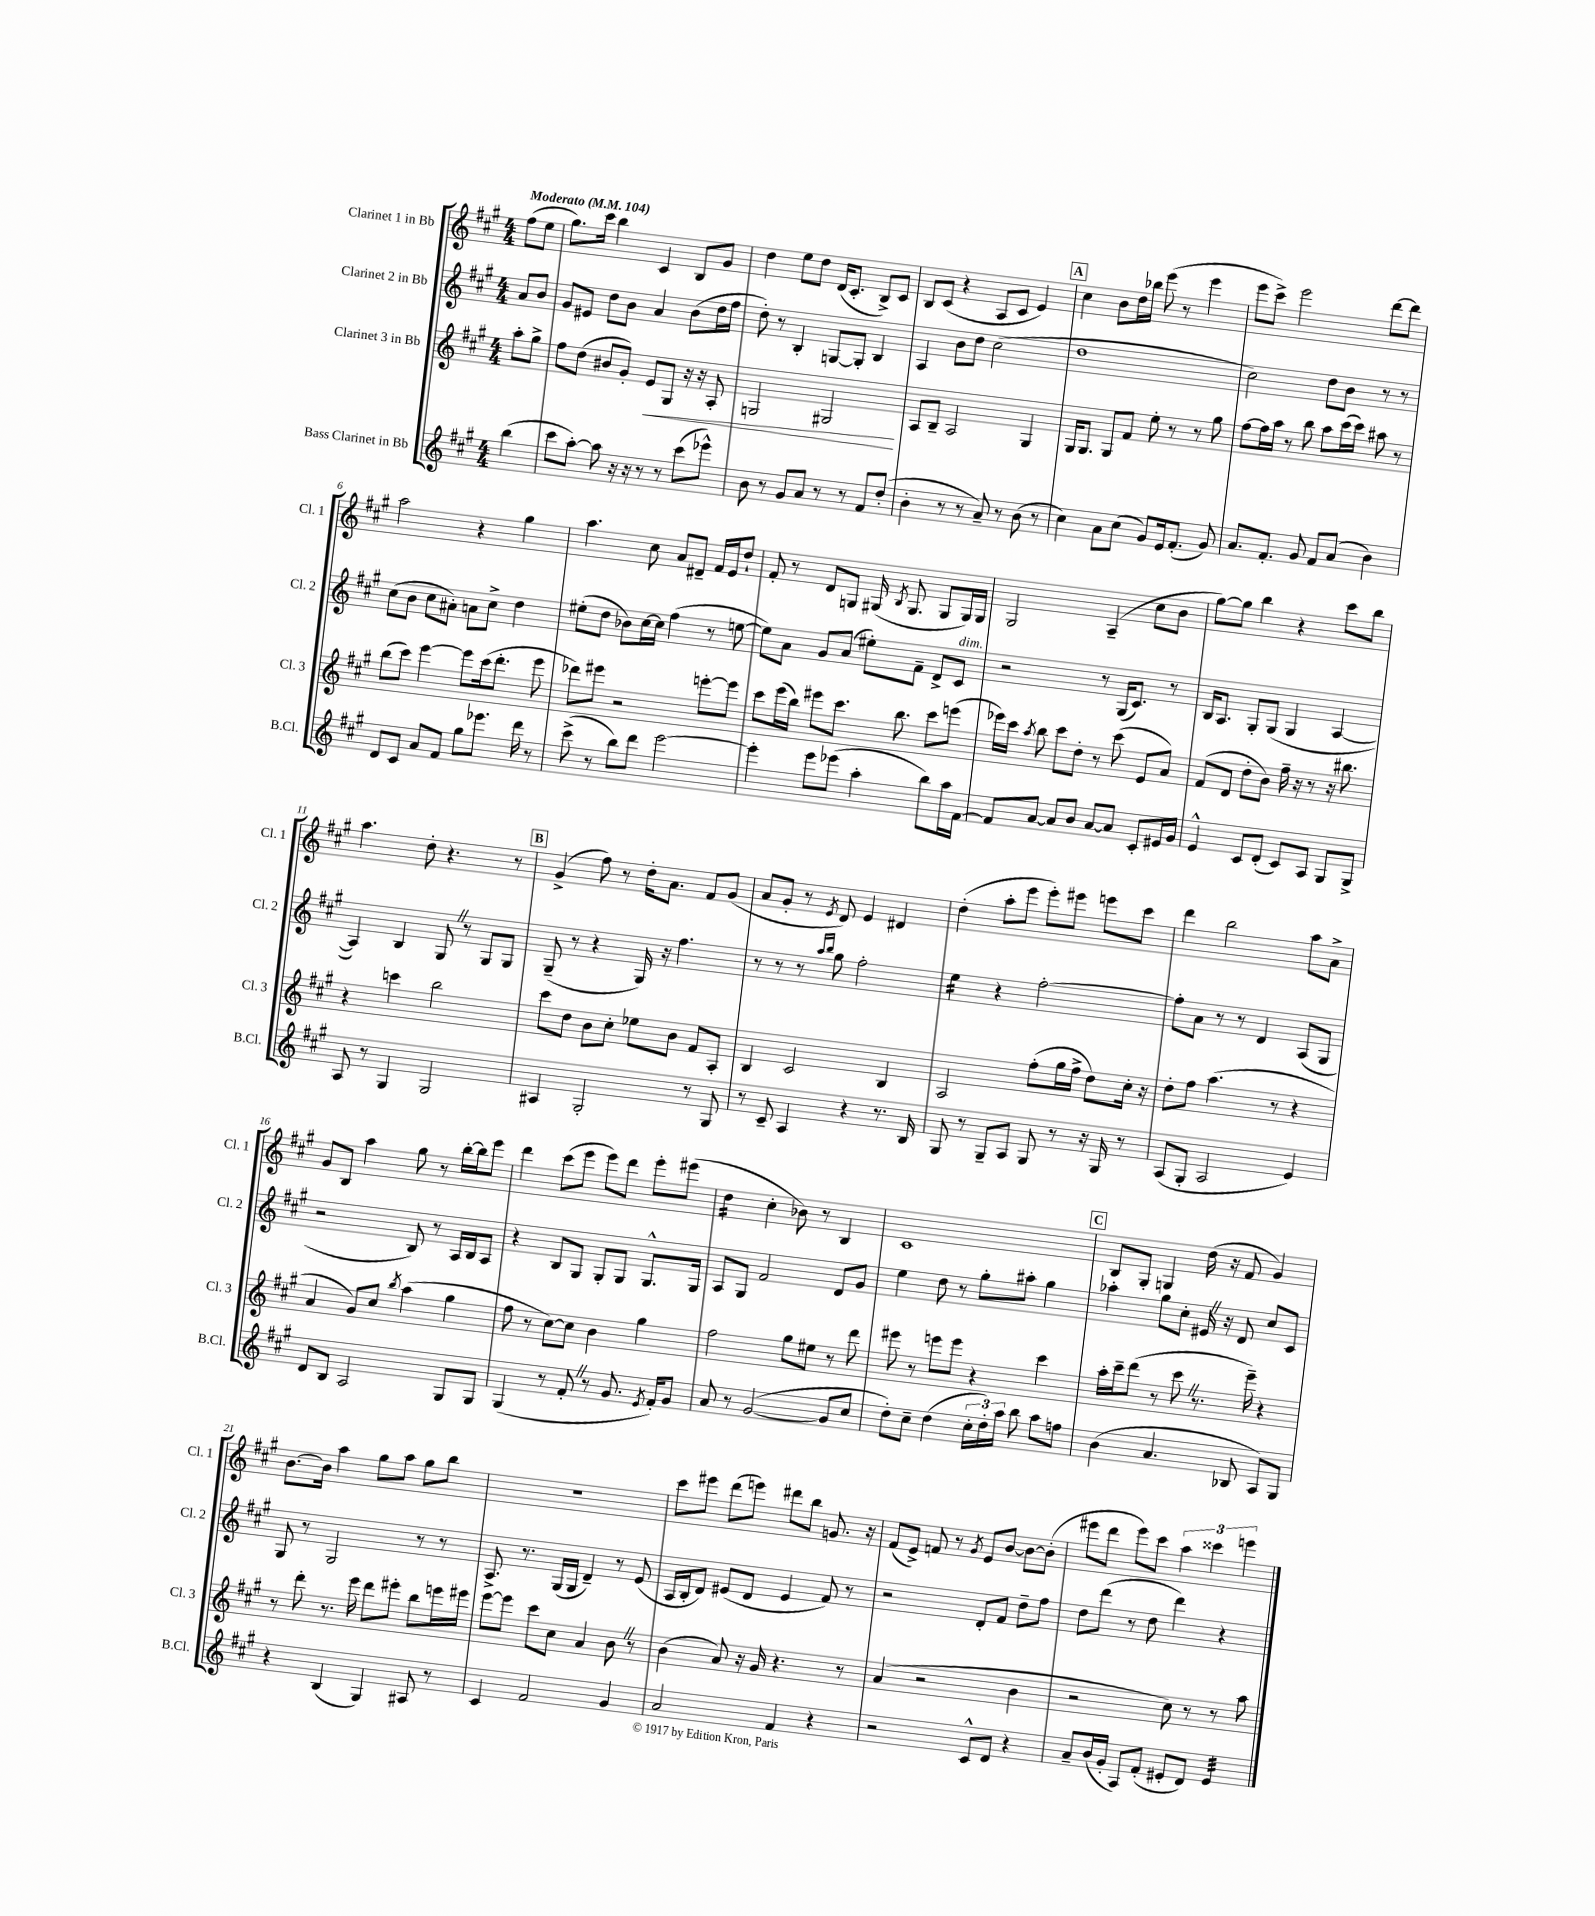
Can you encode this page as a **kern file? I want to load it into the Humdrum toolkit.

**kern	**kern	**kern	**kern
*staff4	*staff3	*staff2	*staff1
*clefG2	*clefG2	*clefG2	*clefG2
*k[f#c#g#]	*k[f#c#g#]	*k[f#c#g#]	*k[f#c#g#]
*M4/4	*M4/4	*M4/4	*M4/4
*MM104	*MM104	*MM104	*MM104
(4bb	8aa'	8a	(8ff#
.	8gg#^	8b	8ee
=	=	=	=
8ccc#	8ff#	8g#	8.gg#)
[8aa')	(8dd	8e#	.
.	.	.	16ccc#
8aa]	8b#	8dd	4bb
16r	8g#')	8b	.
16r	.	.	.
8r	8e	4a	4c#
8r	8G#	.	.
(8ccc#	16r	(8b	8B
.	16r	.	.
8eee-^^)	8A'	16dd	8g#
.	.	16ff#	.
=	=	=	=
8b	2G	8dd')	4dd
8r	.	8r	.
8g#	.	4B'	8ee
8a	.	.	8dd
8r	2G#	[8G	(16d
.	.	.	8.c#'
8r	.	8G']	.
8f#	.	4B	8B^)
(8dd'	.	.	8c#
=	=	=	=
4b'	8A	4A	8B
.	8B~	.	(8c#
8r	2A	8b	4r
8r	.	8dd	.
8a~)	.	(2cc#	8A
8r	.	.	8c#
(8b	4G#	.	4e)
8r	.	.	.
=	=	=	=
4cc#)	16G#	1dd	4cc#
.	8.G#	.	.
8a	8G#	.	8b
(8cc#	8f#	.	16dd
.	.	.	16bb-
8g#)	8ee'	.	(8eee
16e	8r	.	8r
(8.f#'	.	.	.
.	8r	.	4eee
8g#)	8gg#	.	.
=	=	=	=
8.a	[8ff#	2cc#)	8eee
.	16ff#]	.	8ccc#^)
8.f#'	16aa	.	.
.	8r	.	2eee
8g#	8bb	.	.
8f#	8aa	8dd	.
(8a	(16ccc#	8b	.
.	16ccc#)	.	.
4b)	8aa#	8r	[8ddd
.	8r	8r	8ddd]
=	=	=	=
8d	(8bb	(8cc#	2aa
8c#	8ccc#)	8b	.
8a	[4eee	8cc#	.
8f#	.	8a#')	.
8gg#	8eee]	8a	4r
8.eee-	(16ccc#	8cc#^	.
.	8.ddd'	.	.
.	.	4dd	4gg#
16ddd	.	.	.
8r	8eee	.	.
=	=	=	=
(8ccc#^	8ddd-)	(8ee#'	4.aa
8r	8eee#	8dd	.
8bb)	2r	8b-)	.
8ddd	.	[16cc#	8cc#
.	.	16cc#]	.
[2eee	.	(4ff#	8a
.	.	.	8d#~
.	[8eee'	8r	16f#
.	.	.	16e
.	8eee]	[8ee	8dd`
=	=	=	=
4eee']	8ccc#	8ee])	8f#'
.	(16eee	8a	8r
.	16bb)	.	.
8eee	8eee#	8g#	8d
(8eee-	8.ccc#	(8a	8G
4aa'	.	8ee#')	(16G#
.	.	.	8qB
.	8.bb	.	8.G#
.	.	8f#~	.
8bb)	8ccc#	8d^	8G#
16aa	(8eee	8c#	16G#)
[16f#	.	.	16G#
=	=	=	=
8f#]	16eee-)	2r	2G#
.	16ccc#	.	.
.	8qaa	.	.
[8a	8bb	.	.
8a]	8ccc#	.	.
8b	8dd'	.	.
[8a	8r	8r	(4A~
8a]	(8ccc#	(16G#	.
.	.	8.c#)	.
8c#'	8e	.	8cc#
16e#	8a)	8r	8b
16g#	.	.	.
=	=	=	=
4e^^	(8f#	16B	[8gg#)
.	.	8.A	.
.	8d	.	8gg#]
8c#	8dd'	8G#'	4bb
(8d'	8b)	(8G#	.
8c#)	16ff#~	4G#	4r
.	16r	.	.
8A	8r	.	.
8G#	16r	[4A	8ccc#
.	8.bb#	.	.
8G#^	.	.	8bb
=	=	=	=
8A	4r	4A])	4.aa
8r	.	.	.
4G#	4ccc	4B	.
.	.	.	8dd'
2G#	2bb	8G#	4.r
.	.	8r	.
.	.	8G#	.
.	.	8G#	8r
=	=	=	=
4A#	8ccc#	(8G#~	(4g#^
.	8dd	8r	.
2G#'	8b	4r	8ff#)
.	8cc#'	.	8r
.	8ee-	16G#)	16dd'
.	.	16r	8.a
.	8b	4.ff#	.
8r	8f#	.	8f#
8G#	8A'	.	(8g#
=	=	=	=
8r	4B	8r	8a
8c#~	.	8r	8g#'
4A	2c#	8r	8r
.	.	16qqaa	.
.	.	16qqbb	8qe
.	.	8gg#	8d)
4r	.	2ff#'	4e
8.r	4B	.	4d#
16B	.	.	.
=	=	=	=
8G#	2A	4ee	(4dd'
8r	.	.	.
8G#~	.	4r	8aa'
8A	.	.	8eee
8G#	(8ff#'	[2ff#'	8eee')
8r	16gg#	.	8eee#
.	16ff#^	.	.
16r	8dd)	.	8eee
16G#	.	.	.
8r	16cc#'	.	8ccc#
.	16r	.	.
=	=	=	=
(8A	8dd'	8ff#']	4ddd
8G#'	8ff#	8a	.
2A	(4.aa	8r	2bb
.	.	8r	.
.	.	4d	.
.	8r	.	.
4e)	4r	(8A	8aa
.	.	8G#	8a^
=	=	=	=
8d	4a	2r	8g#
8B	.	.	8B
2A	8g#)	.	4aa
.	8cc#	.	.
.	8qbb	.	.
.	(4aa	8B)	8gg#
.	.	8r	8r
8G#	4gg#	16A	[16bb'
.	.	16B	16bb]
8G#	.	8A	8eee
=	=	=	=
(4G#	8ff#	4r	4ddd
.	8r	.	.
8r	[8cc#)	8B	(8ccc#
8f#'	8cc#]	8G#	8eee
8r	4b	8G#'	8eee)
8.g#	.	8G#	8ddd
.	4gg#	8.G#^^	8eee'
8qe	.	.	.
16f#')	.	.	.
8g#	.	.	(8eee#
.	.	16G#	.
=	=	=	=
8a	2ff#	8A	4dd
8r	.	8G#	.
([2g#	.	2f#	4cc#'
.	8gg#	.	8b-)
.	8ee#	.	8r
8g#]	8r	8d	4B
8cc#	8ddd	8g#	.
=	=	=	=
8dd')	8eee#	4ee	1c#
8cc#~	8r	.	.
(4dd	8eee	8dd	.
.	8eee	8r	.
24cc#'	4r	8gg#'	.
24dd')	.	.	.
24aa	.	.	.
8bb	.	8aa#'	.
8aa	4ccc#	4gg#	.
8ff	.	.	.
=	=	=	=
(4b	16aa'	4aa-'	8B
.	16ccc#~	.	.
.	(8ddd	.	8G#'
4.a	8r	8gg#	4G
.	8ccc#	8cc#'	.
.	8.r	16e#	(16dd
.	.	16r	16r
8B-	.	8d	8f#
.	16eee~)	.	.
8A)	4r	8cc#	4g#)
8G#	.	8c#	.
=	=	=	=
4r	8r	8G#	[8.b
.	8ddd'	8r	.
.	.	.	16b]
(4B	8.r	2G#	4aa
.	16eee	.	.
4G#)	8ddd	.	8gg#
.	8eee#'	.	8aa
8A#	8bb	8r	8gg#
8r	16eee	8r	8bb
.	16eee#	.	.
=	=	=	=
4c#	[8eee	8.A^	1r
.	8eee]	.	.
.	.	8.r	.
2f#	8ccc#	.	.
.	8cc#	(16G#	.
.	.	16G#	.
.	4a	4d~)	.
4g#	8b	8r	.
.	8r	(8e	.
=	=	=	=
2a	(4b	16A	8ccc#
.	.	16B'	.
.	.	8d)	8eee#
.	8a)	(8e#	(8ddd
.	16r	8d	8eee)
.	16g#	.	.
4f#	4.r	4e#	8ddd#
.	.	.	8bb
4r	.	8f#)	8.g
.	8r	8r	.
.	.	.	16r
=	=	=	=
2r	(4a	2r	(8f#
.	.	.	8e^)
.	2r	.	8f
.	.	.	8r
.	.	.	8qg#
8c#^^	.	8d'	8e
8d	.	8f#	[8b
4r	4b	8dd~	8b_
.	.	8ff#	(8b']
=	=	=	=
8a~	2r	8dd	8eee#
(16b	.	(8ddd	8ddd
16g#'	.	.	.
8A)	.	8r	8eee#)
(8f#'	.	8dd	8ccc#
8e#'	8cc#)	4ddd)	6aa
8d)	8r	.	.
.	.	.	6ccc##
4e#	8r	4r	.
.	.	.	6eee
.	8aa	.	.
==	==	==	==
*-	*-	*-	*-
